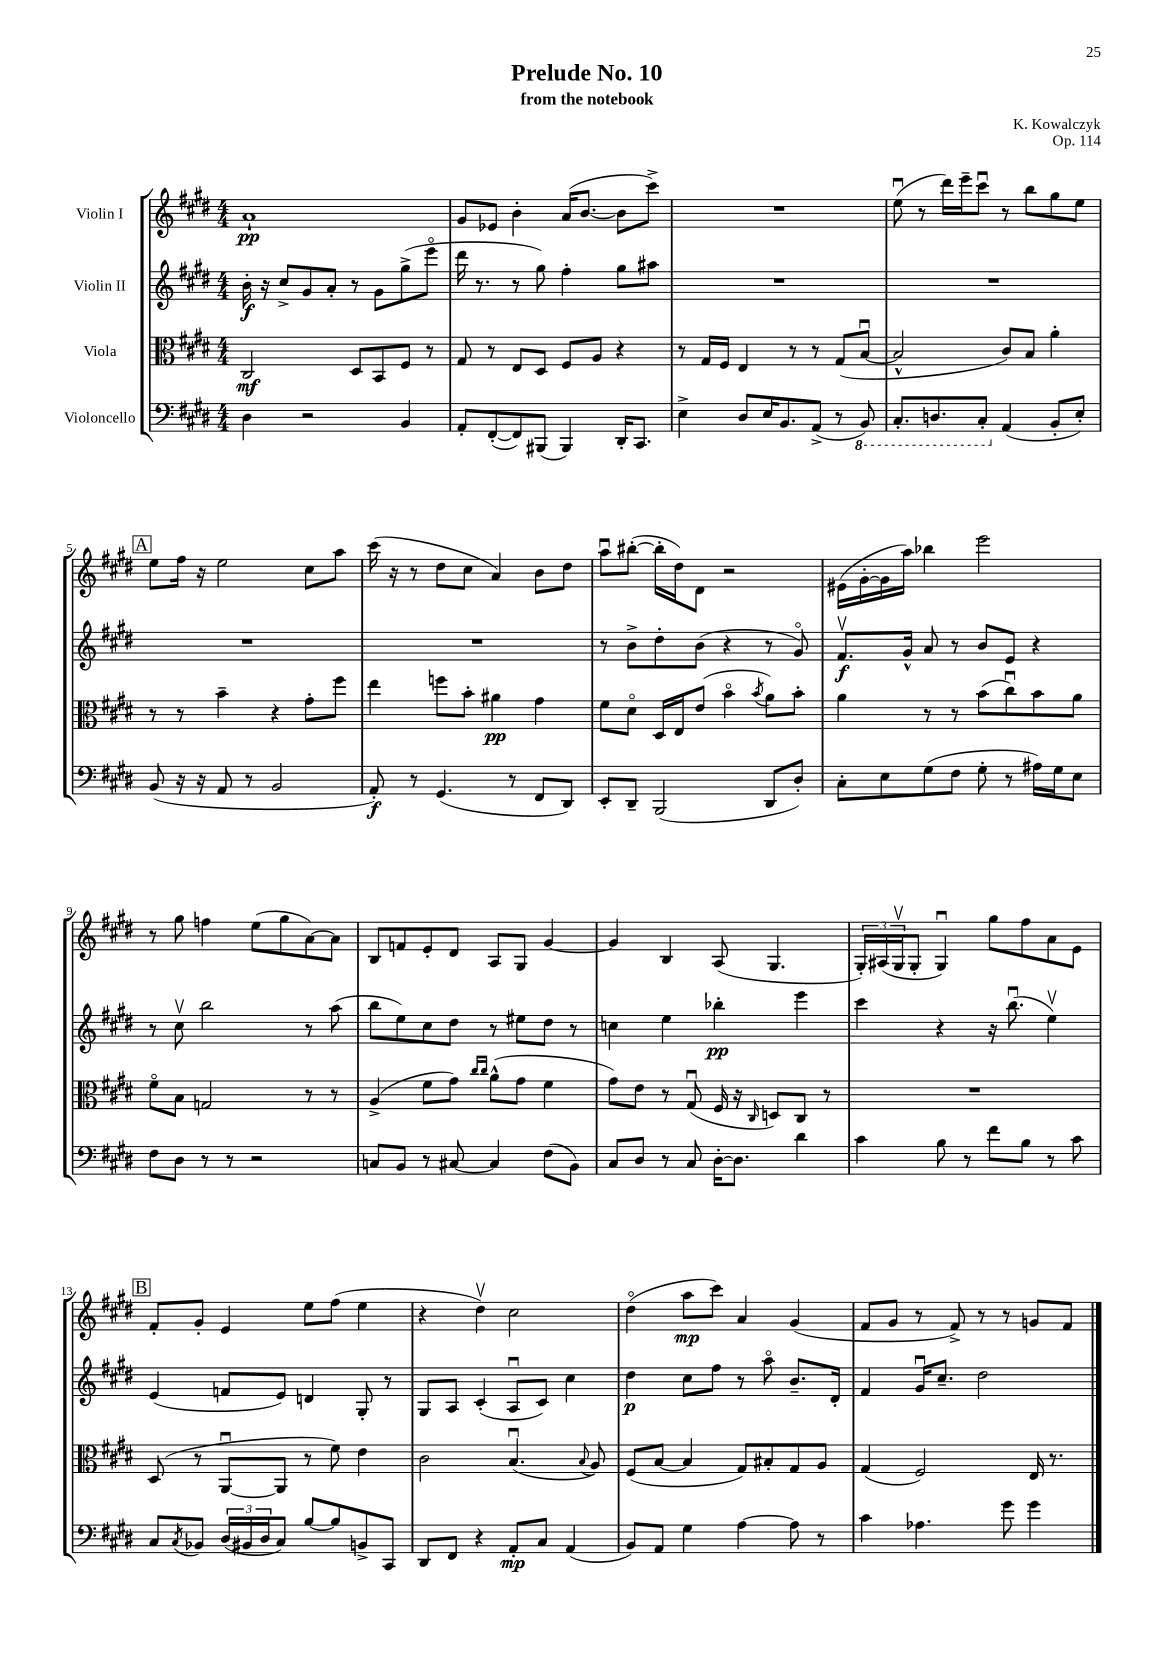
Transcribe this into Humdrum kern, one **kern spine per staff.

**kern	**kern	**kern	**kern
*staff4	*staff3	*staff2	*staff1
*clefF4	*clefC3	*clefG2	*clefG2
*k[f#c#g#d#]	*k[f#c#g#d#]	*k[f#c#g#d#]	*k[f#c#g#d#]
*M4/4	*M4/4	*M4/4	*M4/4
4D#	2C#	16b'	1a`
.	.	16r	.
.	.	8cc#^	.
2r	.	8g#	.
.	.	8a'	.
.	8D#	8r	.
.	8BB	8g#	.
4BB	8F#	(8gg#^	.
.	8r	8eeeo	.
=	=	=	=
8AA'	8G#	16ddd#	8g#
.	.	8.r	.
([8FF#'	8r	.	8e-
8FF#])	8E	8r	4b'
(8BBB#	8D#	8gg#)	.
4BBB#)	8F#	4ff#'	(16a
.	.	.	[8.b
.	8A	.	.
16DD#'	4r	8gg#	8b]
8.CC#	.	.	.
.	.	8aa#	8ccc#^)
=	=	=	=
4E^	8r	1r	1r
.	16G#	.	.
.	16F#	.	.
8D#	4E	.	.
16E	.	.	.
8.BB	.	.	.
.	8r	.	.
(8AA^	8r	.	.
8r	(8G#	.	.
8BBB)	[8Bu	.	.
=	=	=	=
8.CC#'	2B^^]	1r	(8eeu
.	.	.	8r
8.DD	.	.	.
.	.	.	16ddd#)
.	.	.	16eee~
8CC#'	.	.	8ccc#u
(4AA	8c#)	.	8r
.	8B	.	8bb
8BB'	4a'	.	8gg#
8E')	.	.	8ee
=	=	=	=
(8BB	8r	1r	8ee
16r	8r	.	16ff#
16r	.	.	16r
8AA	4b~	.	2ee
8r	.	.	.
2BB	4r	.	.
.	8g#'	.	8cc#
.	8ff#	.	8aa
=	=	=	=
8AA')	4ee	1r	(16ccc#
.	.	.	16r
8r	.	.	8r
(4.GG#	8ff	.	8dd#
.	8b'	.	8cc#
.	4a#	.	4a)
8r	.	.	.
8FF#	4g#	.	8b
8DD#)	.	.	8dd#
=	=	=	=
8EE'	8f#	8r	8aau
8DD#~	8d#o	8b^	([8bb#'
(2BBB	16D#	8dd#'	16bb#']
.	16E	.	16dd#)
.	(8e	(8b	8d#
.	4bo	4r	2r
.	8qb	.	.
8DD#	8a)	8r	.
8D#')	8b'	8g#o)	.
=	=	=	=
8C#'	4a	8.f#v	(16e#
.	.	.	[16g#'
8E	.	.	16g#]
.	.	16g#^^	16aa)
(8G#	8r	8a	4bb-
8F#	8r	8r	.
8G#'	(8b	8b	2eee
8r	8cc#u)	8e	.
16A#)	8b	4r	.
16G#	.	.	.
8E	8a	.	.
=	=	=	=
8F#	8f#o	8r	8r
8D#	8B	8cc#v	8gg#
8r	2G	2bb	4ff
8r	.	.	.
2r	.	.	(8ee
.	.	.	8gg#
.	8r	8r	[8a)
.	8r	(8aa	8a]
=	=	=	=
8C	(4A^	8bb	8B
8BB	.	8ee)	8f
8r	8f#	8cc#	8e'
[8C#	8g#)	8dd#	8d#
.	16qqcc#	.	.
.	16qqcc#	.	.
4C#]	(8a^^	8r	8A
.	8g#	8ee#	8G#
(8F#	4f#	8dd#	[4g#
8BB)	.	8r	.
=	=	=	=
8C#	8g#)	4cc	4g#]
8D#	8e	.	.
8r	8r	4ee	4B
8C#	(8G#u	.	.
[16D#'	16F#	4bb-'	(8A
8.D#]	16r	.	.
.	16qqC#	.	.
.	8D)	.	4.G#
4d#	8C#	4eee	.
.	8r	.	.
=	=	=	=
4c#	1r	4ccc#	24G#')
.	.	.	(24A#
.	.	.	24G#v
.	.	.	8G#'
8B	.	4r	4G#u)
8r	.	.	.
8f#	.	16r	8gg#
.	.	(8.bbu	.
8B	.	.	8ff#
8r	.	4eev)	8a
8c#	.	.	8e
=	=	=	=
8C#	(8D#	(4e	8f#'
8qC#	.	.	.
8BB-	8r	.	8g#'
(24D#	[8AAu	8f	4e
24BB#	.	.	.
24D#	.	.	.
8C#)	8AA]	8e)	.
[8B	8r	4d	8ee
8B]	8f#)	.	(8ff#
8BB^	4e	8G#'	4ee
8CC#	.	8r	.
=	=	=	=
8DD#	2c#	8G#	4r
8FF#	.	8A	.
4r	.	(4c#'	4dd#v)
8AA'	(4.Bu	8Au	2cc#
8C#	.	8c#)	.
(4AA	.	4cc#	.
.	8qqB	.	.
.	8A)	.	.
=	=	=	=
8BB)	(8F#	4dd#	(4dd#o
8AA	[8B	.	.
4G#	4B]	8cc#	8aa
.	.	8ff#	8ccc#)
[4A	8G#)	8r	4a
.	8B#'	8aao	.
8A]	8G#	8.b~	(4g#
8r	8A	.	.
.	.	16d#'	.
=	=	=	=
4c#	(4G#	4f#	8f#
.	.	.	8g#
4.A-	2F#)	16g#u	8r
.	.	8.cc#~	.
.	.	.	8f#^)
.	.	2dd#	8r
8g#	.	.	8r
4g#	16E	.	8g
.	8.r	.	.
.	.	.	8f#
==	==	==	==
*-	*-	*-	*-
